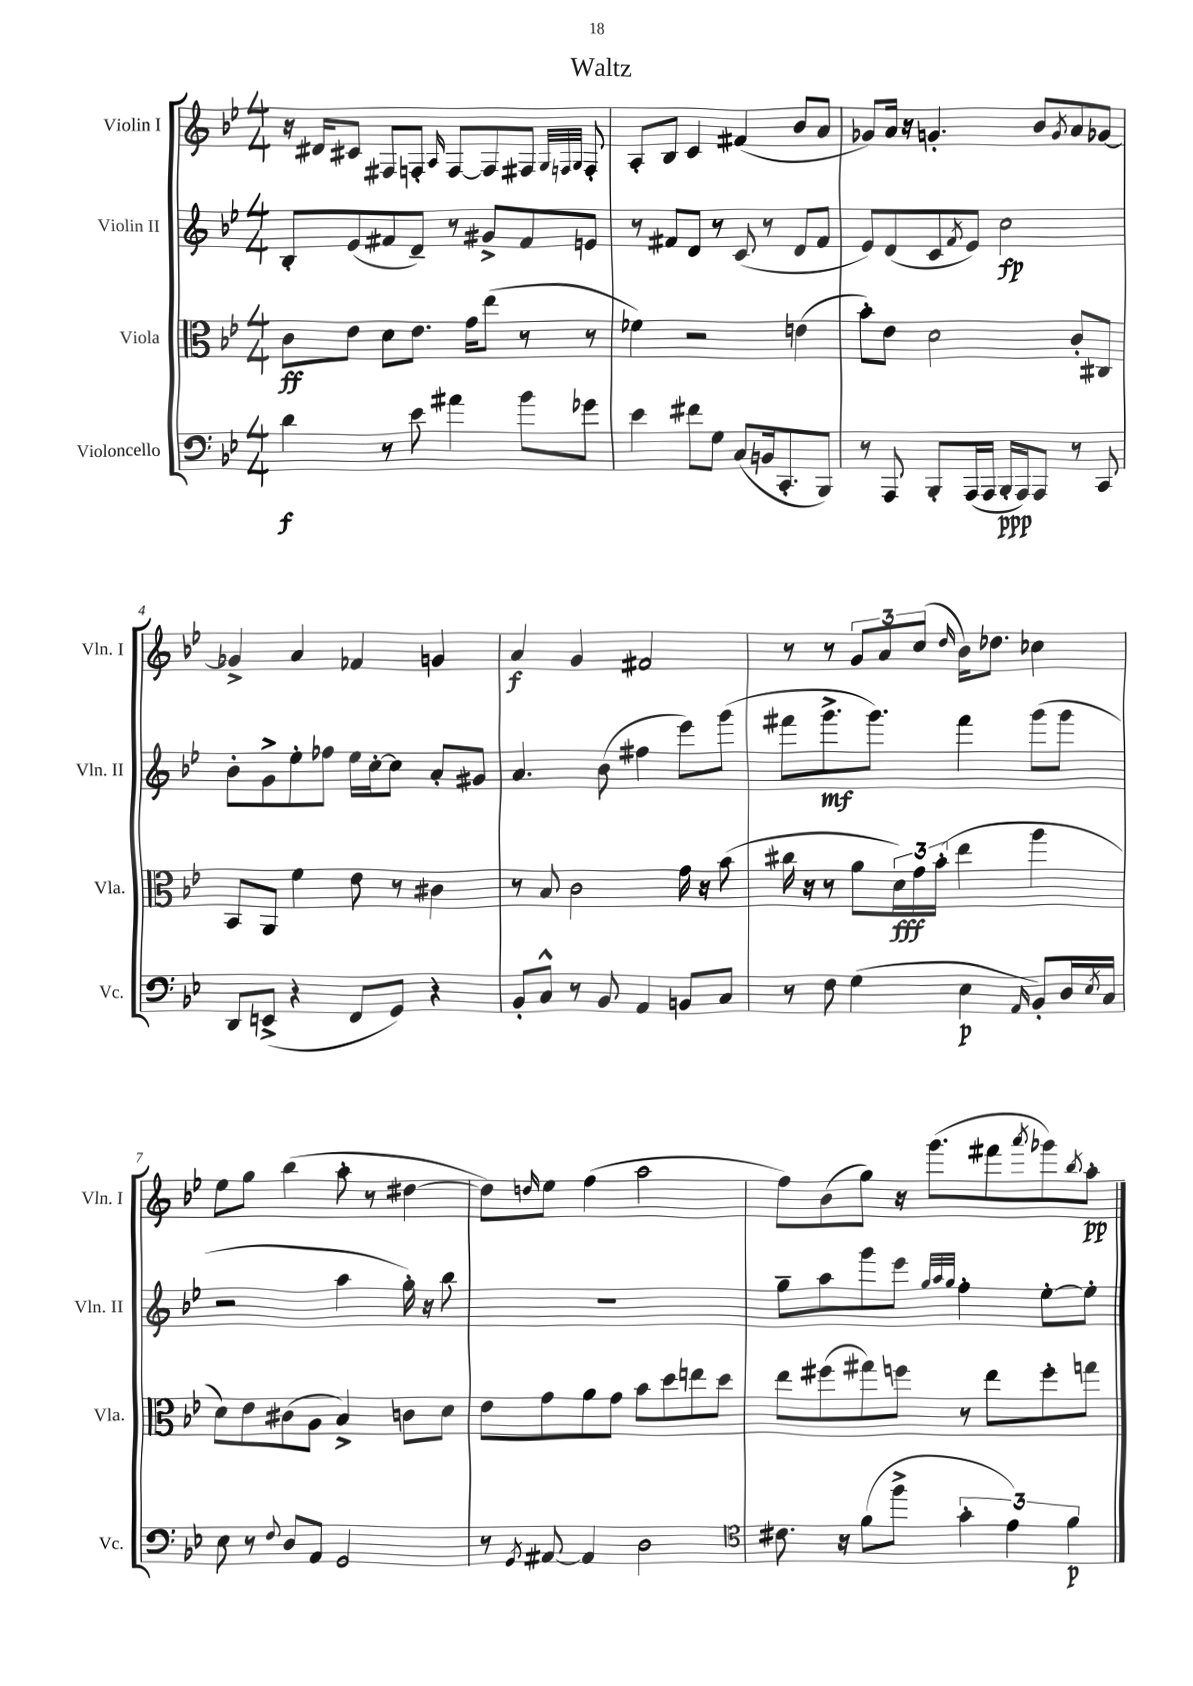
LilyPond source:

\header { title = "Waltz" }
<<
\new StaffGroup <<
\new Staff = "s0" \with { instrumentName = "Violin I" shortInstrumentName = "Vln. I" } {
    \clef treble \key bes \major \numericTimeSignature \time 4/4
    r16 dis'16 cis'8 fis8 f8-. \grace { a16 } f8~ f8 fis8 \grace { g32 f32 g32 } f8-. |
    a8-. bes8 c'4 fis'4( bes'8 a'8 |
    ges'8) a'16 r16 g'4.-. bes'8 \acciaccatura { g'8 } a'8 ges'8~ |
    ges'4-> a'4 fes'4 g'4 |
    a'4\f g'4 fis'2 |
    r8 r8 \tuplet 3/2 { g'8 a'8 c''8( } \grace { d''16 } bes'16) des''8. ces''4 |
    ees''8 g''8 bes''4( a''8-. r8 dis''4~ |
    dis''8) \grace { d''16 } ees''8 f''4( a''2 |
    f''8) bes'8( g''8) r16 g'''8.( fis'''8 \acciaccatura { a'''8 } ges'''8) \acciaccatura { bes''8 } a''8-.\pp \bar "|." |
}
\new Staff = "s1" \with { instrumentName = "Violin II" shortInstrumentName = "Vln. II" } {
    \clef treble \key bes \major \numericTimeSignature \time 4/4
    bes8-. ees'8( fis'8 d'8--) r8 gis'8-> fis'8 e'8 |
    r8 fis'8 d'8 r8 c'8( r8 d'8 fis'8 |
    ees'8) d'8( c'8 \acciaccatura { f'8 } ees'8) c''2\fp |
    bes'8-. g'8-> ees''8-. fes''8 ees''16 c''16~-. c''8 a'8-. gis'8 |
    a'4. bes'8( fis''4 ees'''8) g'''8( |
    fis'''8 g'''8.->\mf g'''8.) fis'''4 g'''8( g'''8 |
    r2 a''4 g''16-.) r16 bes''8 |
    R1 |
    g''8-- a''8 g'''8 ees'''8 \grace { g''32 a''32 g''32 } f''4-. ees''8~-. ees''8-. \bar "|." |
}
\new Staff = "s2" \with { instrumentName = "Viola" shortInstrumentName = "Vla." } {
    \clef alto \key bes \major \numericTimeSignature \time 4/4
    c'8\ff ees'8 d'8 ees'8. g'16 ees''8( r8 r8 |
    fes'4) r2 e'4( |
    bes'8-.) ees'8 d'2 c'8-. cis8 |
    bes,8 a,8 f'4 ees'8 r8 cis'4 |
    r8 bes8 c'2 g'16 r16 bes'8( |
    cis''16 r16 r8 a'8 \tuplet 3/2 { d'16\fff) g'16 bes'16-.( } ees''4 a''4 |
    d'8) ees'8 cis'8( a8 bes4->) c'8 d'8 |
    ees'8 g'8 a'8 g'8 bes'8 d''8 e''8 d''8 |
    ees''8 fis''8( gis''8) f''8 r8 ees''8 f''8-. g''8 \bar "|." |
}
\new Staff = "s3" \with { instrumentName = "Violoncello" shortInstrumentName = "Vc." } {
    \clef bass \key bes \major \numericTimeSignature \time 4/4
    d'4\f r8 ees'8 ais'4 bes'8 ges'8 |
    ees'4 fis'8 g8 c8( b,16 c,8.-. bes,,8) |
    r8 a,,8 bes,,8-. a,,16( a,,16 bes,,16-.\ppp a,,16) a,,8 r8 c,8 |
    d,8 e,8->( r4 f,8 g,8) r4 |
    bes,8-. c8-^ r8 bes,8 a,4 b,8 c8 |
    r8 f8 g4( ees4\p \grace { a,16 } bes,8-.) d16 \acciaccatura { ees8 } c16 |
    ees8 r8 \appoggiatura { f8 } d8 a,8 g,2 |
    r8 \acciaccatura { g,8 } ais,8~ ais,4 d2 |
    \clef tenor cis'8. r16 f'8( f''8-> \tuplet 3/2 { g'4-. ees'4) f'4\p } \bar "|." |
}
>>
>>
